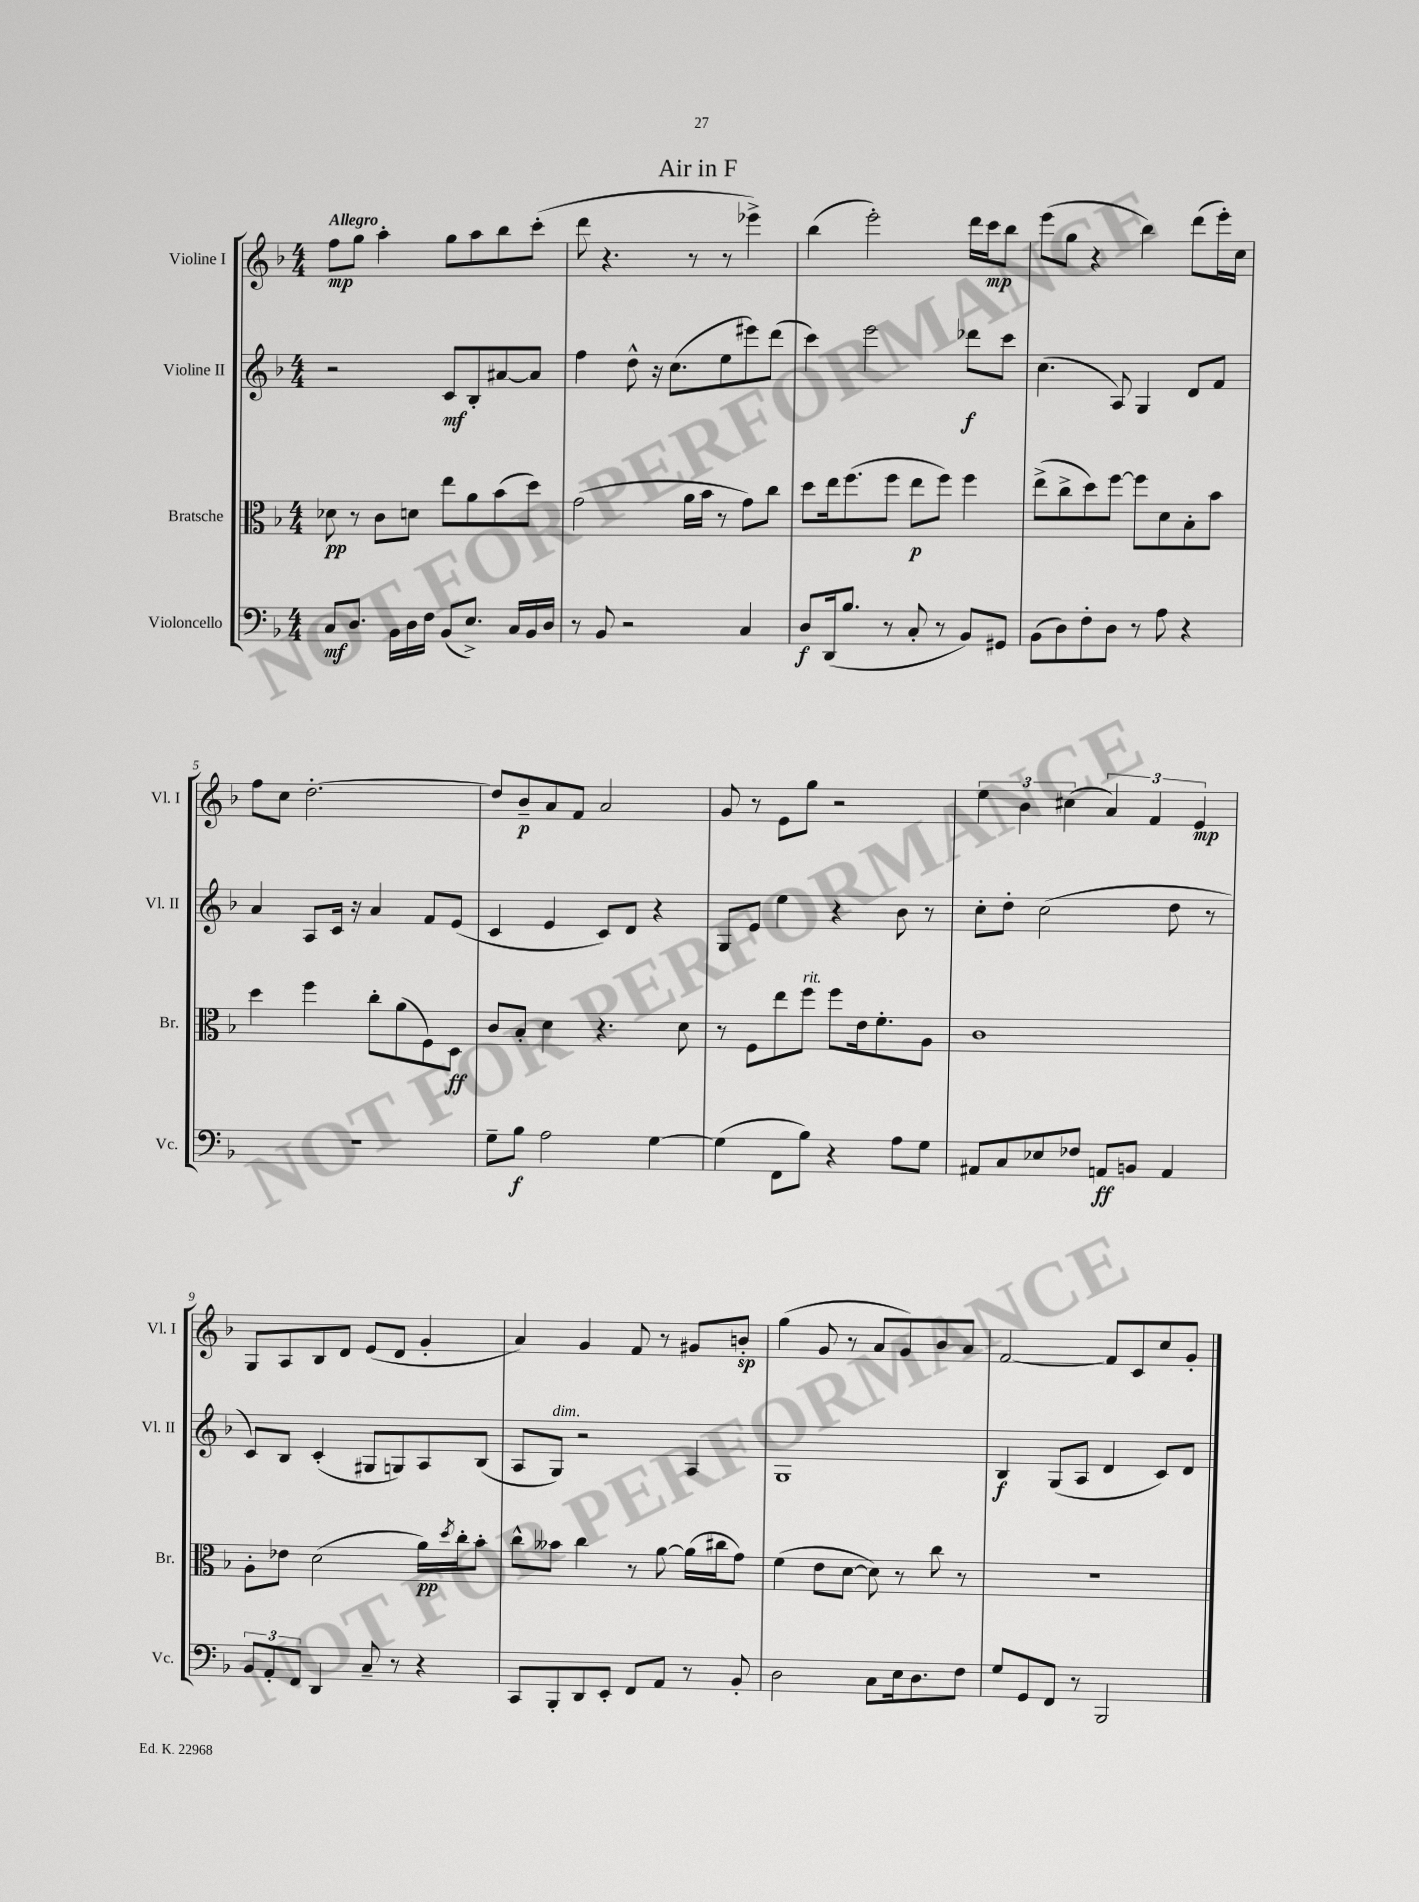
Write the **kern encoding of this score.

**kern	**kern	**kern	**kern
*staff4	*staff3	*staff2	*staff1
*clefF4	*clefC3	*clefG2	*clefG2
*k[b-]	*k[b-]	*k[b-]	*k[b-]
*M4/4	*M4/4	*M4/4	*M4/4
8C	8d-	2r	8ff
8.D	8r	.	8gg
.	8c	.	4aa'
16BB-	.	.	.
16D	8d	.	.
16F	.	.	.
(8BB-	8ee	8c	8gg
8.E^)	8a	8B-'	8aa
.	(8b-	[8a#	8bb-
16C	.	.	.
16BB-	8dd)	8a#]	(8ccc'
16D	.	.	.
=	=	=	=
8r	(2g	4ff	8ddd
8BB-	.	.	4.r
2r	.	8dd^^	.
.	.	16r	.
.	.	(8.cc	.
.	16a	.	8r
.	16b-	.	.
.	8r	8ee	8r
4C	8g)	8eee#)	4eee-^)
.	8cc	(8ddd	.
=	=	=	=
8D	8dd	4ccc)	(4bb-
(16DD	16ee	.	.
8.B-	(8.ff	.	.
.	.	2eee	2eee')
8r	8ff	.	.
8C'	8ee	.	.
8r	8ff)	.	.
8BB-)	4ff	8ddd-	16ddd
.	.	.	16ccc
8GG#	.	8ccc	8bb-
=	=	=	=
(8BB-	(8ee^	(4.cc	(8eee
8D)	8cc^	.	8gg
8F'	8dd)	.	4r
8D	[8ff	8A)	.
8r	8ff]	4G	4bb-)
8A	8d	.	.
4r	8B-'	8d	(8ddd
.	8b-	8f	16eee')
.	.	.	16cc
=	=	=	=
1r	4dd	4a	8ff
.	.	.	8cc
.	4ff	8A	[2.dd'
.	.	16c	.
.	.	16r	.
.	8cc'	4a	.
.	(8a	.	.
.	8F)	8f	.
.	8D	(8e	.
=	=	=	=
8G~	8c	4c	8dd]
8B-	8B-'	.	8b-~
2A	4d	4e	8a
.	.	.	8f
.	4.r	8c)	2a
.	.	8d	.
[4G	.	4r	.
.	8d	.	.
=	=	=	=
(4G]	8r	8G	8g
.	8F	8e	8r
8FF	8ee	4ee	8e
8B-)	8ff	.	8gg
4r	8ff	4r	2r
.	16e	.	.
.	8.f'	.	.
8A	.	8b-	.
8G	8A	8r	.
=	=	=	=
8AA#	1c	8cc'	6ee
8C	.	8dd'	.
.	.	.	6b-
8E-	.	(2cc	.
.	.	.	(6cc#
8F-	.	.	.
8AA	.	.	6a)
8BB	.	.	.
.	.	.	6f
4AA	.	8dd	.
.	.	.	6e
.	.	8r	.
=	=	=	=
12BB-	8A'	8c)	8G
12AA'	.	.	.
.	8e-	8B-	8A
12FF	.	.	.
4DD	(2d	(4c'	8B-
.	.	.	8d
8C~	.	8G#	(8e
8r	.	8G)	8d
4r	16a)	8A	4g'
.	8qdd	.	.
.	16cc'	.	.
.	8b-'	(8B-	.
=	=	=	=
8CC	8cc^^	8A	4a)
8BBB-'	8b--	8G)	.
8DD	4cc	2r	4g
8EE'	.	.	.
8FF	8r	.	8f
8AA	[8a	.	8r
8r	(16a]	4A	8g#
.	16cc#	.	.
8BB-'	8g)	.	8b'
=	=	=	=
2D	(4f	1G	(4gg
.	8e	.	8g
.	[8d	.	8r
8C	8d])	.	8a
16E	8r	.	8g)
8.D	.	.	.
.	8cc	.	8b-
8F	8r	.	8a
=	=	=	=
8G	1r	4B-	[2f
8GG	.	.	.
8FF	.	(8G	.
8r	.	8A	.
2BBB-	.	4d	8f]
.	.	.	8c
.	.	8c)	8cc
.	.	8d	8g'
==	==	==	==
*-	*-	*-	*-
